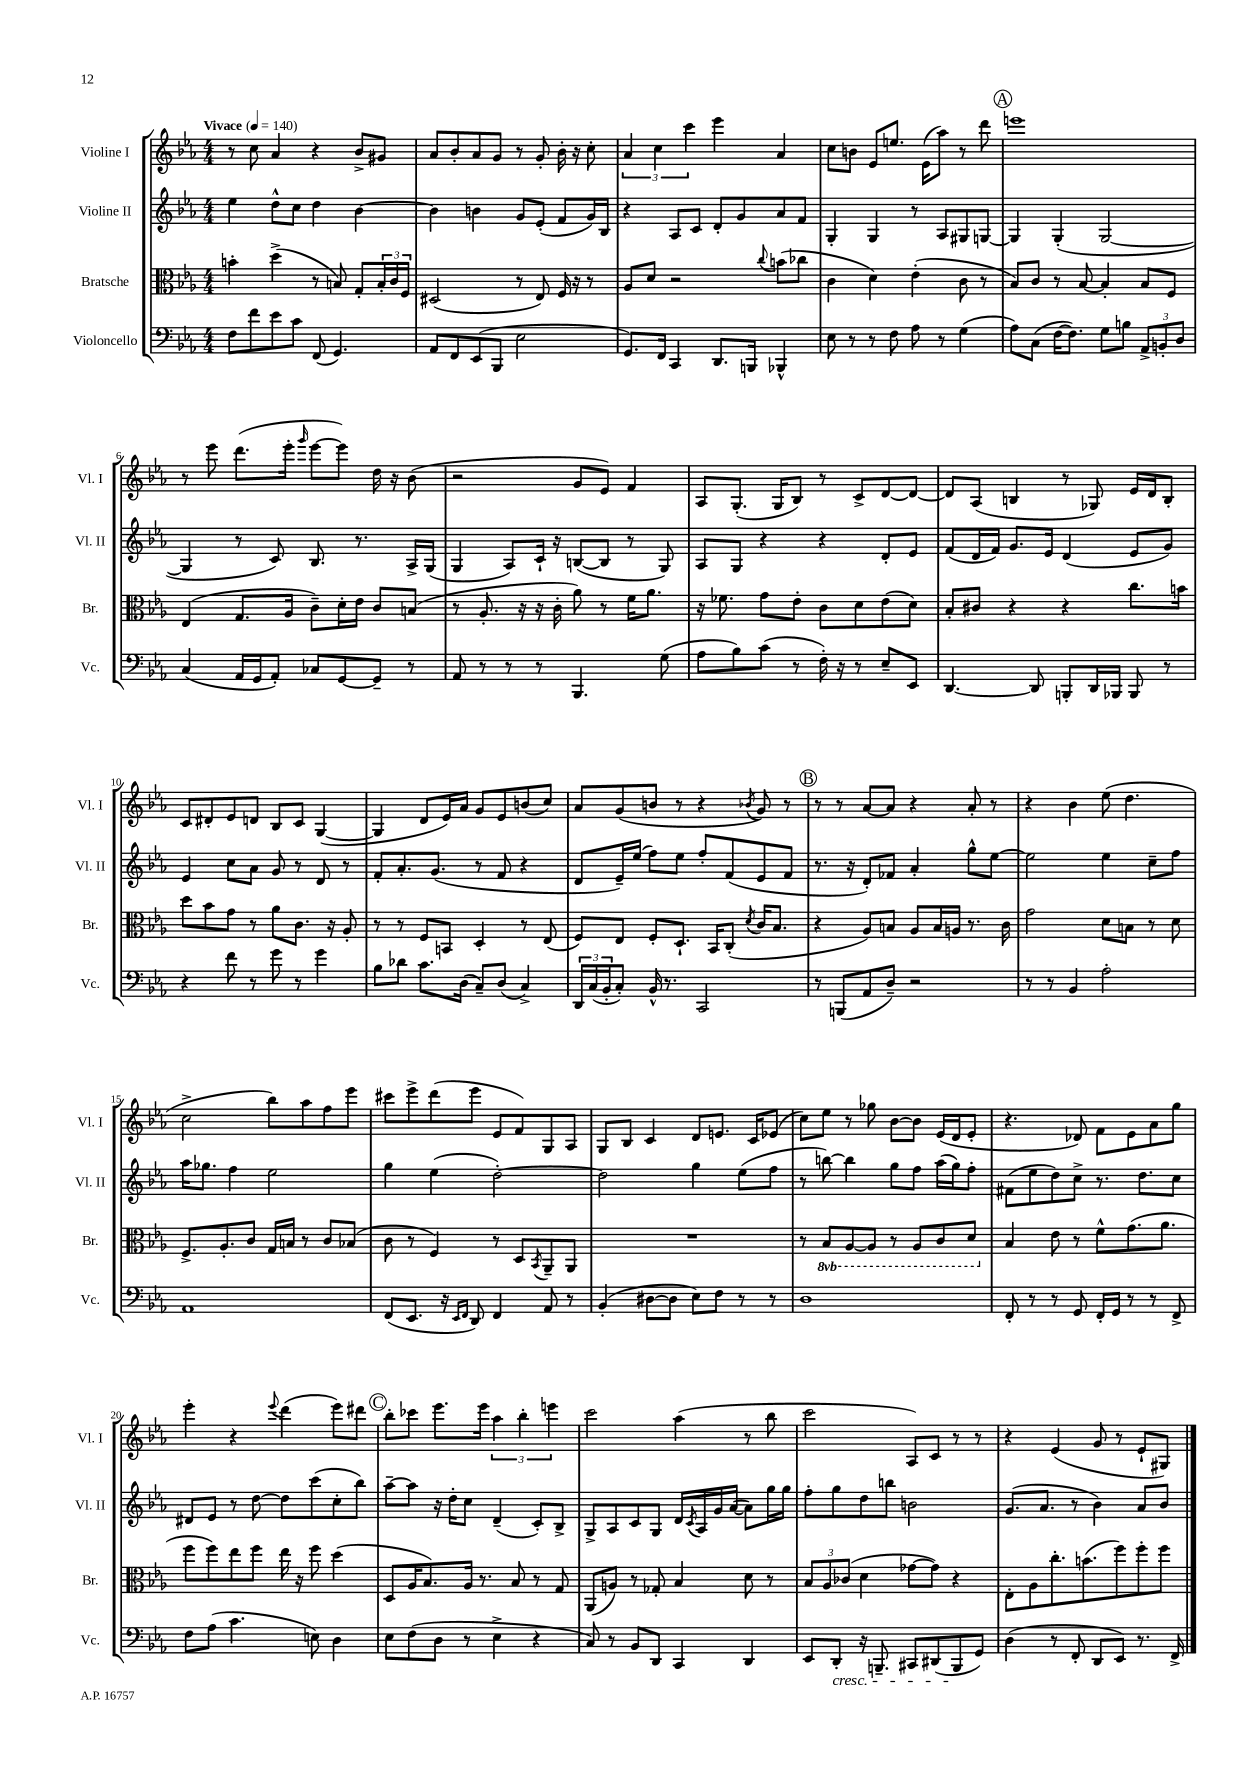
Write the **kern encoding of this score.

**kern	**kern	**kern	**kern
*staff4	*staff3	*staff2	*staff1
*clefF4	*clefC3	*clefG2	*clefG2
*k[b-e-a-]	*k[b-e-a-]	*k[b-e-a-]	*k[b-e-a-]
*M4/4	*M4/4	*M4/4	*M4/4
*MM140	*MM140	*MM140	*MM140
8F	4b'	4ee-	8r
8f	.	.	8cc
8e-	(4dd^	8dd^^	4a-
8c	.	8cc	.
(8FF	8r	4dd	4r
4.GG)	8B)	.	.
.	8G'	[4b-	8b-^
.	24B'	.	8g#
.	24c	.	.
.	24F	.	.
=	=	=	=
8AA-	(2D#	4b-]	8a-
8FF	.	.	8b-'
(8EE-	.	4b	8a-
8BBB-	.	.	8g
2E-	8r	8g	8r
.	8E-)	(8e-'	8g'
.	16F	8f	16b-'
.	16r	.	16r
.	8r	16g)	8cc'
.	.	16B-	.
=	=	=	=
8.GG)	8A-	4r	6a-
.	8d	.	.
.	.	.	6cc
16FF	.	.	.
4CC	2r	8A-	.
.	.	.	6ccc
.	.	8c	.
8.DD	.	8d'	4eee-
.	.	8g	.
16BBB	.	.	.
.	8qqcc	.	.
4BBB-^^	(8b	8a-	4a-
.	8cc-	8f	.
=	=	=	=
8E-	4c	4G'	8cc
8r	.	.	8b
8r	4d)	4G	8e-
8F	.	.	8.ee
8A-	(4e-'	8r	.
.	.	.	(16e-
8r	.	8A-	8aa-)
(4G	8c	8G#	8r
.	8r	[8G	8ddd
=	=	=	=
8A-)	8B-)	4G]	1eee
(8C	8c	.	.
[16F	8r	(4G'	.
8.F])	.	.	.
.	[8B-	.	.
8G	4B-']	[2G	.
8B	.	.	.
12AA-^	8B-	.	.
12BB'	.	.	.
.	8F	.	.
12D	.	.	.
=	=	=	=
(4C	(4E-	4G]	8r
.	.	.	8eee-
16AA-	8.G	8r	(8.ddd
16GG	.	.	.
8AA-')	.	8c)	.
.	16A-	.	16eee-'
.	.	.	16qqggg
8C-	8c~)	8.B-	[8eee-
[8GG	16d'	.	8eee-])
.	16e-	8.r	.
8GG~]	8c	.	16dd
.	.	.	16r
8r	(8B	16A-^	(8b-
.	.	(16G	.
=	=	=	=
8AA-	8r	4G	2r
8r	8.A-'	.	.
8r	.	8A-)	.
.	16r	.	.
8r	16r	16c`	.
.	16c'	16r	.
4.BBB-	8a-)	([8B	8g
.	8r	8B]	8e-)
.	16f	8r	4f
.	8.a-	.	.
(8G	.	8G)	.
=	=	=	=
8A-	16r	8A-	8A-
.	8.f-	.	.
8B-)	.	8G	(8.G'
(8c	8g	4r	.
.	.	.	16G
8r	8e-'	.	8B-)
16F')	8c	4r	8r
16r	.	.	.
8r	8d	.	8c^
8E-~	(8e-	8d'	[8d
8EE-	8d)	8e-	8d_
=	=	=	=
[4.DD	8B-'	(8f	8d]
.	8c#	16d	(8A-
.	.	16f)	.
.	4r	8.g	4B
8DD]	.	.	.
.	.	16e-	.
8BBB'	4r	(4d	8r
16DD	.	.	8G-)
16BBB-	.	.	.
8BBB-	8.cc	8e-	16e-
.	.	.	16d
8r	.	8g)	8B'
.	16b	.	.
=	=	=	=
4r	8dd	4e-	8c
.	8b-	.	8d#'
8f	8g	8cc	8e-
8r	8r	8a-	8d
8g	8a-	8g	8B-
8r	8.c	8r	8c
4g	.	8d	([4G
.	16r	.	.
.	8A-'	8r	.
=	=	=	=
8B-	8r	8f'	4G]
8d-	8r	8.a-'	.
8.c	8F	.	8d
.	.	(8.g	.
.	8BB	.	16e-)
(16D	.	.	16a-
8C~)	4D'	8r	8g
(8D	.	8f	8e-
4C^)	8r	4r	(8b
.	(8E-	.	8cc)
=	=	=	=
24DD	8F)	8d	8a-
(24C	.	.	.
24BB-'	.	.	.
8C')	8E-	16e-~)	(8g
.	.	(16ee-	.
16BB-^^	8F'	8ff)	8b
8.r	.	.	.
.	8.D`	8ee-	8r
2CC	.	8ff'	4r
.	16BB-	.	.
.	(8C'	(8f	.
.	8qd	.	8qb-
.	16c	8e-	8g)
.	8.B-	.	.
.	.	8f	8r
=	=	=	=
8r	4r	8.r	8r
(8BBB	.	.	8r
.	.	16r	.
8AA-	8A-)	8d')	[8a-
8D~)	8B	8f-	8a-]
2r	8A-	4a-'	4r
.	16B	.	.
.	16A	.	.
.	8.r	8gg^^	8a-'
.	.	[8ee-	8r
.	16c	.	.
=	=	=	=
8r	2g	2ee-]	4r
8r	.	.	.
4BB-	.	.	4b-
2A-'	8d	4ee-	(8ee-
.	8B	.	4.dd
.	8r	8cc~	.
.	8d	8ff	.
=	=	=	=
1AA-	8.F^	16aa-	2cc^
.	.	8.gg-	.
.	8.A-'	.	.
.	.	4ff	.
.	8c	.	.
.	16G	2ee-	8bb-)
.	16B	.	.
.	8r	.	8aa-
.	8c	.	8ff
.	(8B-	.	8eee-
=	=	=	=
(8FF	8c	4gg	8ccc#
8.EE-	8r	.	8eee-^
.	4F)	(4ee-	(8ddd
16r	.	.	.
16qqEE-	.	.	.
16qqFF	.	.	.
8DD)	.	.	8eee-
4FF	8r	[2dd')	8e-
.	8D	.	8f)
.	8qBB-	.	.
8AA-	8AA-~	.	8G
8r	8AA-	.	8A-
=	=	=	=
(4BB-'	1r	2dd]	8G
.	.	.	8B-
[8D#	.	.	4c
8D#]	.	.	.
8E-)	.	4gg	8d
8F	.	.	8.e
8r	.	(8ee-	.
.	.	.	16c
8r	.	8ff	(8e-
=	=	=	=
1D	8r	8r	8cc)
.	8BB-	[8bb)	8ee-
.	[8AA-	4bb]	8r
.	8AA-]	.	8gg-
.	8r	8gg	[8b-
.	8AA-	8ff	8b-]
.	8C	(16aa-	(16e-
.	.	16gg)	16d
.	8D	8ff'	8e-'
=	=	=	=
8FF'	4B-	(8f#	4.r
8r	.	8ee-	.
8r	8e-	8dd)	.
8GG	8r	8cc^	8d-)
16FF'	8f^^	8.r	8f
16GG	.	.	.
8r	(8.g	.	8e-
.	.	8.dd	.
8r	.	.	8a-
.	8.a-	.	.
8FF^	.	8cc	8gg
=	=	=	=
8F	8ff	8d#	4eee-'
(8A-	8ff)	8e-	.
4.c	8ee-	8r	4r
.	8ff	[8dd	.
.	.	.	8qqeee-
.	16ee-	8dd]	(4ddd
.	16r	.	.
8E)	8ff	(8ccc	.
4D	(4dd	8cc'	8eee-)
.	.	8bb-)	8ddd#
=	=	=	=
8E-	8D	[8aa-~	8bb-'
(8F	16A-	8aa-]	8ccc-
.	8.B-)	.	.
8D	.	16r	8.eee-
.	.	16dd'	.
8r	16A-	8cc	.
.	8.r	.	16eee-
4E-^	.	(4d~	6aa-
.	8B-	.	.
.	.	.	6bb-'
4r	8r	8c')	.
.	.	.	6eee
.	8G	8B-^	.
=	=	=	=
8C)	(8AA-	8G^	2ccc
8r	8A)	8A-	.
8BB-	8r	8c	.
8DD	8G-'	8G	.
4CC	4B-	16d	(4aa-
.	.	8qc	.
.	.	16A-	.
.	.	16g	.
.	.	([16a-	.
4DD	8d	8a-])	8r
.	8r	16gg	8bb-
.	.	16gg	.
=	=	=	=
8EE-	12B-	8ff'	2ccc
.	12A-	.	.
8DD'	.	8gg	.
.	(12c-	.	.
16r	4d	8dd	.
8.BBB~	.	.	.
.	.	8bb	.
8CC#	[8g-	2b	8A-)
(8DD#	8g-])	.	8c
8BBB	4r	.	8r
8GG)	.	.	8r
=	=	=	=
(4D	8E-'	(8.g	4r
.	8A-	.	.
.	.	8.a-	.
8r	8.cc'	.	(4e-
8FF'	.	8r	.
.	(8.b	.	.
8DD	.	4b-)	8g
8EE-)	8ff)	.	8r
8.r	8ff'	8a-	8e-`
.	8ff	8b-	8G#)
16FF^	.	.	.
==	==	==	==
*-	*-	*-	*-
